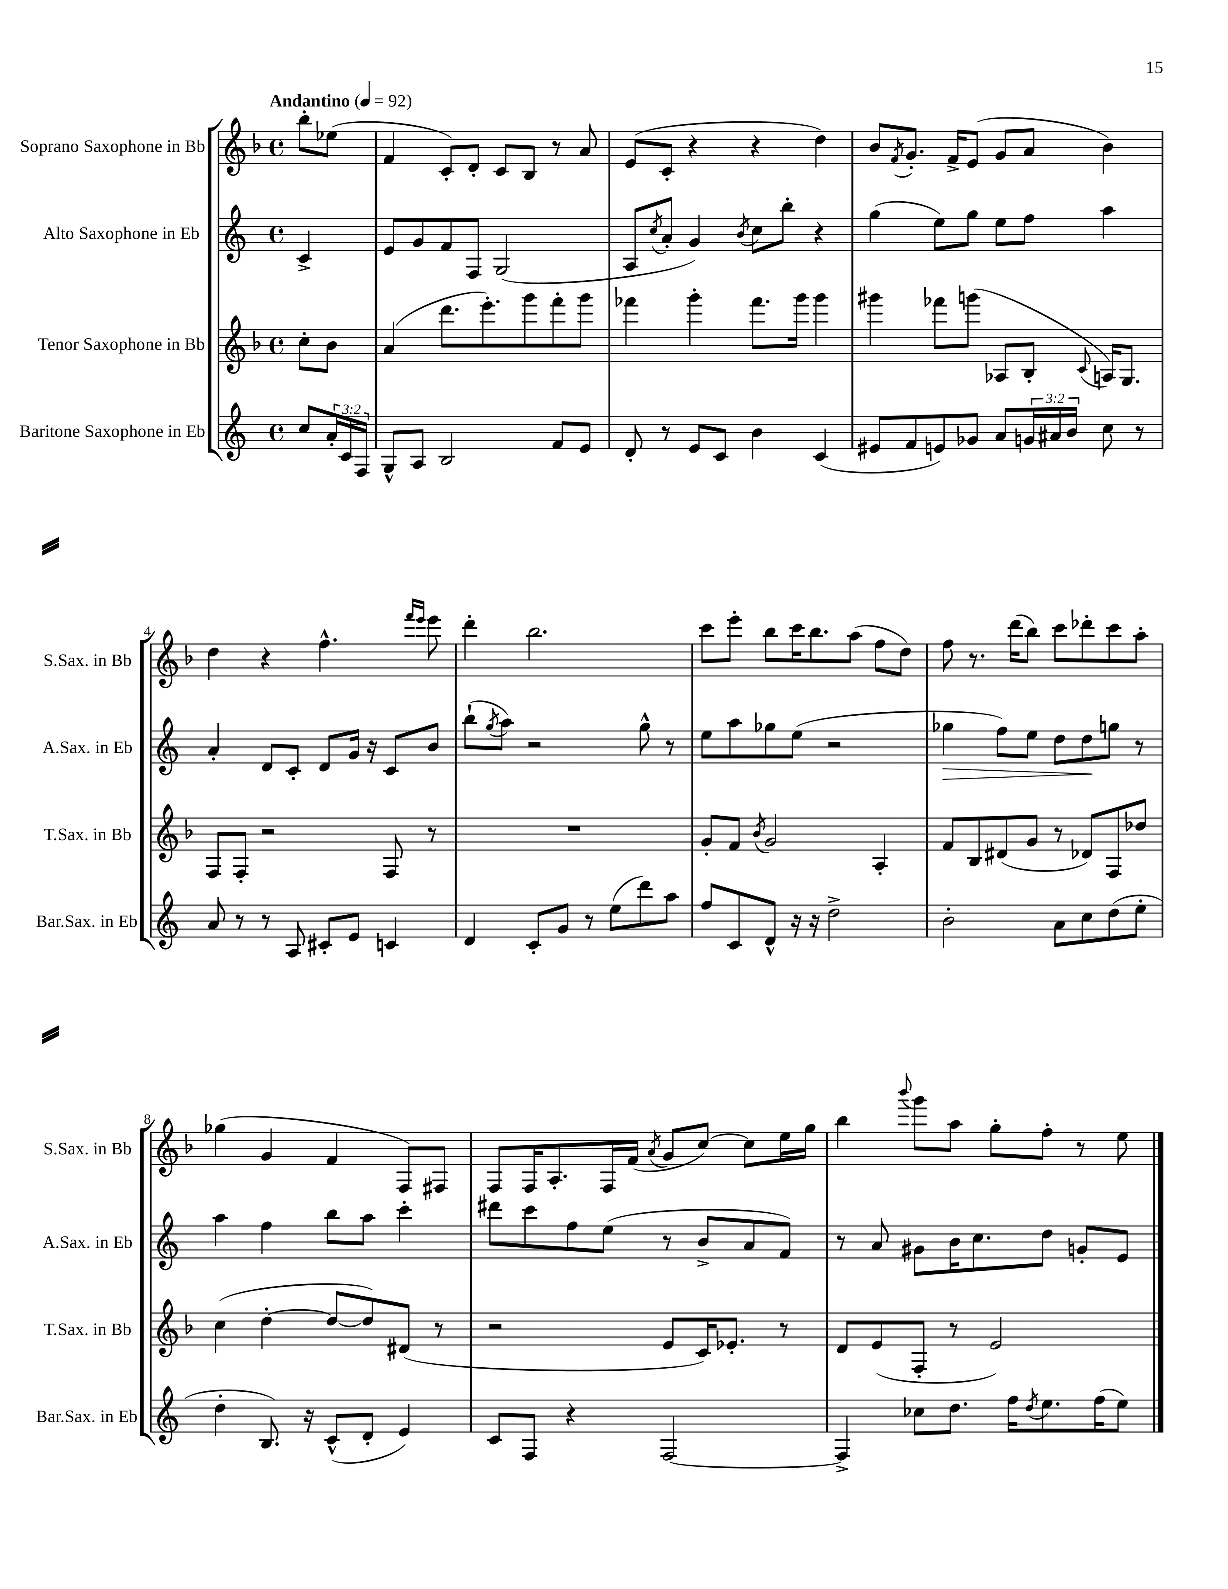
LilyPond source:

<<
\new StaffGroup <<
\new Staff = "s0" \with { instrumentName = "Soprano Saxophone in Bb" shortInstrumentName = "S.Sax. in Bb" } {
    \clef treble \key f \major \defaultTimeSignature \time 4/4 \partial 4 \tempo "Andantino" 4 = 92
    bes''8-. ees''8( |
    f'4 c'8-.) d'8-. c'8 bes8 r8 a'8 |
    e'8( c'8-. r4 r4 d''4) |
    bes'8 \acciaccatura { f'8 } g'8.-. f'16-> e'8( g'8 a'8 bes'4) |
    d''4 r4 f''4.-^ \grace { f'''16 e'''16 } e'''8 |
    d'''4-. bes''2. |
    c'''8 e'''8-. bes''8 c'''16 bes''8. a''8( f''8 d''8) |
    f''8 r8. d'''16( bes''8) c'''8 des'''8-. c'''8 a''8-. |
    ges''4( g'4 f'4 f8) fis8 |
    f8 f16 a8.-. f16 f'16( \acciaccatura { a'8 } g'8 c''8~) c''8 e''16 g''16 |
    bes''4 \appoggiatura { bes'''8 } g'''8 a''8 g''8-. f''8-. r8 e''8 \bar "|." |
}
\new Staff = "s1" \with { instrumentName = "Alto Saxophone in Eb" shortInstrumentName = "A.Sax. in Eb" } {
    \clef treble \key c \major \defaultTimeSignature \time 4/4 \partial 4
    c'4-> |
    e'8 g'8 f'8 f8 g2( |
    a8 \acciaccatura { c''8 } a'8-. g'4) \acciaccatura { b'8 } c''8 b''8-. r4 |
    g''4( e''8) g''8 e''8 f''8 a''4 |
    a'4-. d'8 c'8-. d'8 g'16 r16 c'8 b'8 |
    b''8-!( \acciaccatura { g''8 } a''8) r2 g''8-^ r8 |
    e''8 a''8 ges''8 e''8( r2 |
    ges''4\> f''8) e''8 d''8 d''8\! g''8 r8 |
    a''4 f''4 b''8 a''8 c'''4-. |
    dis'''8 c'''8 f''8 e''8( r8 b'8-> a'8 f'8) |
    r8 a'8 gis'8 b'16 c''8. d''8 g'8-. e'8 \bar "|." |
}
\new Staff = "s2" \with { instrumentName = "Tenor Saxophone in Bb" shortInstrumentName = "T.Sax. in Bb" } {
    \clef treble \key f \major \defaultTimeSignature \time 4/4 \partial 4
    c''8-. bes'8 |
    a'4( d'''8. e'''8.-.) g'''8 f'''8-. g'''8 |
    fes'''4 g'''4-. fes'''8. g'''16 g'''4 |
    gis'''4 fes'''8 g'''8( aes8 bes8-. \appoggiatura { c'8 } a16) g8. |
    f8 f8-. r2 f8 r8 |
    R1 |
    g'8-. f'8 \acciaccatura { bes'8 } g'2 a4-. |
    f'8 bes8 dis'8( g'8 r8 des'8) f8 des''8 |
    c''4( d''4~-. d''8~ d''8) dis'8( r8 |
    r2 e'8 c'16) ees'8.-. r8 |
    d'8 e'8( f8-. r8 e'2) \bar "|." |
}
\new Staff = "s3" \with { instrumentName = "Baritone Saxophone in Eb" shortInstrumentName = "Bar.Sax. in Eb" } {
    \clef treble \key c \major \defaultTimeSignature \time 4/4 \override Staff.TupletNumber.text = #tuplet-number::calc-fraction-text \partial 4
    c''8 \tuplet 3/2 { a'16-. c'16 f16 } |
    g8-^ a8 b2 f'8 e'8 |
    d'8-. r8 e'8 c'8 b'4 c'4( |
    eis'8 f'8 e'8) ges'8 a'8 \tuplet 3/2 { g'16 ais'16 b'16 } c''8 r8 |
    a'8 r8 r8 a8 cis'8-. e'8 c'4 |
    d'4 c'8-. g'8 r8 e''8( d'''8) a''8 |
    f''8 c'8 d'8-^ r16 r16 d''2-> |
    b'2-. a'8 c''8 d''8( e''8-. |
    d''4-. b8.) r16 c'8-^( d'8-. e'4) |
    c'8 f8 r4 f2~ |
    f4-> ces''8 d''8. f''16 \acciaccatura { d''8 } e''8. f''16( e''8) \bar "|." |
}
>>
>>
